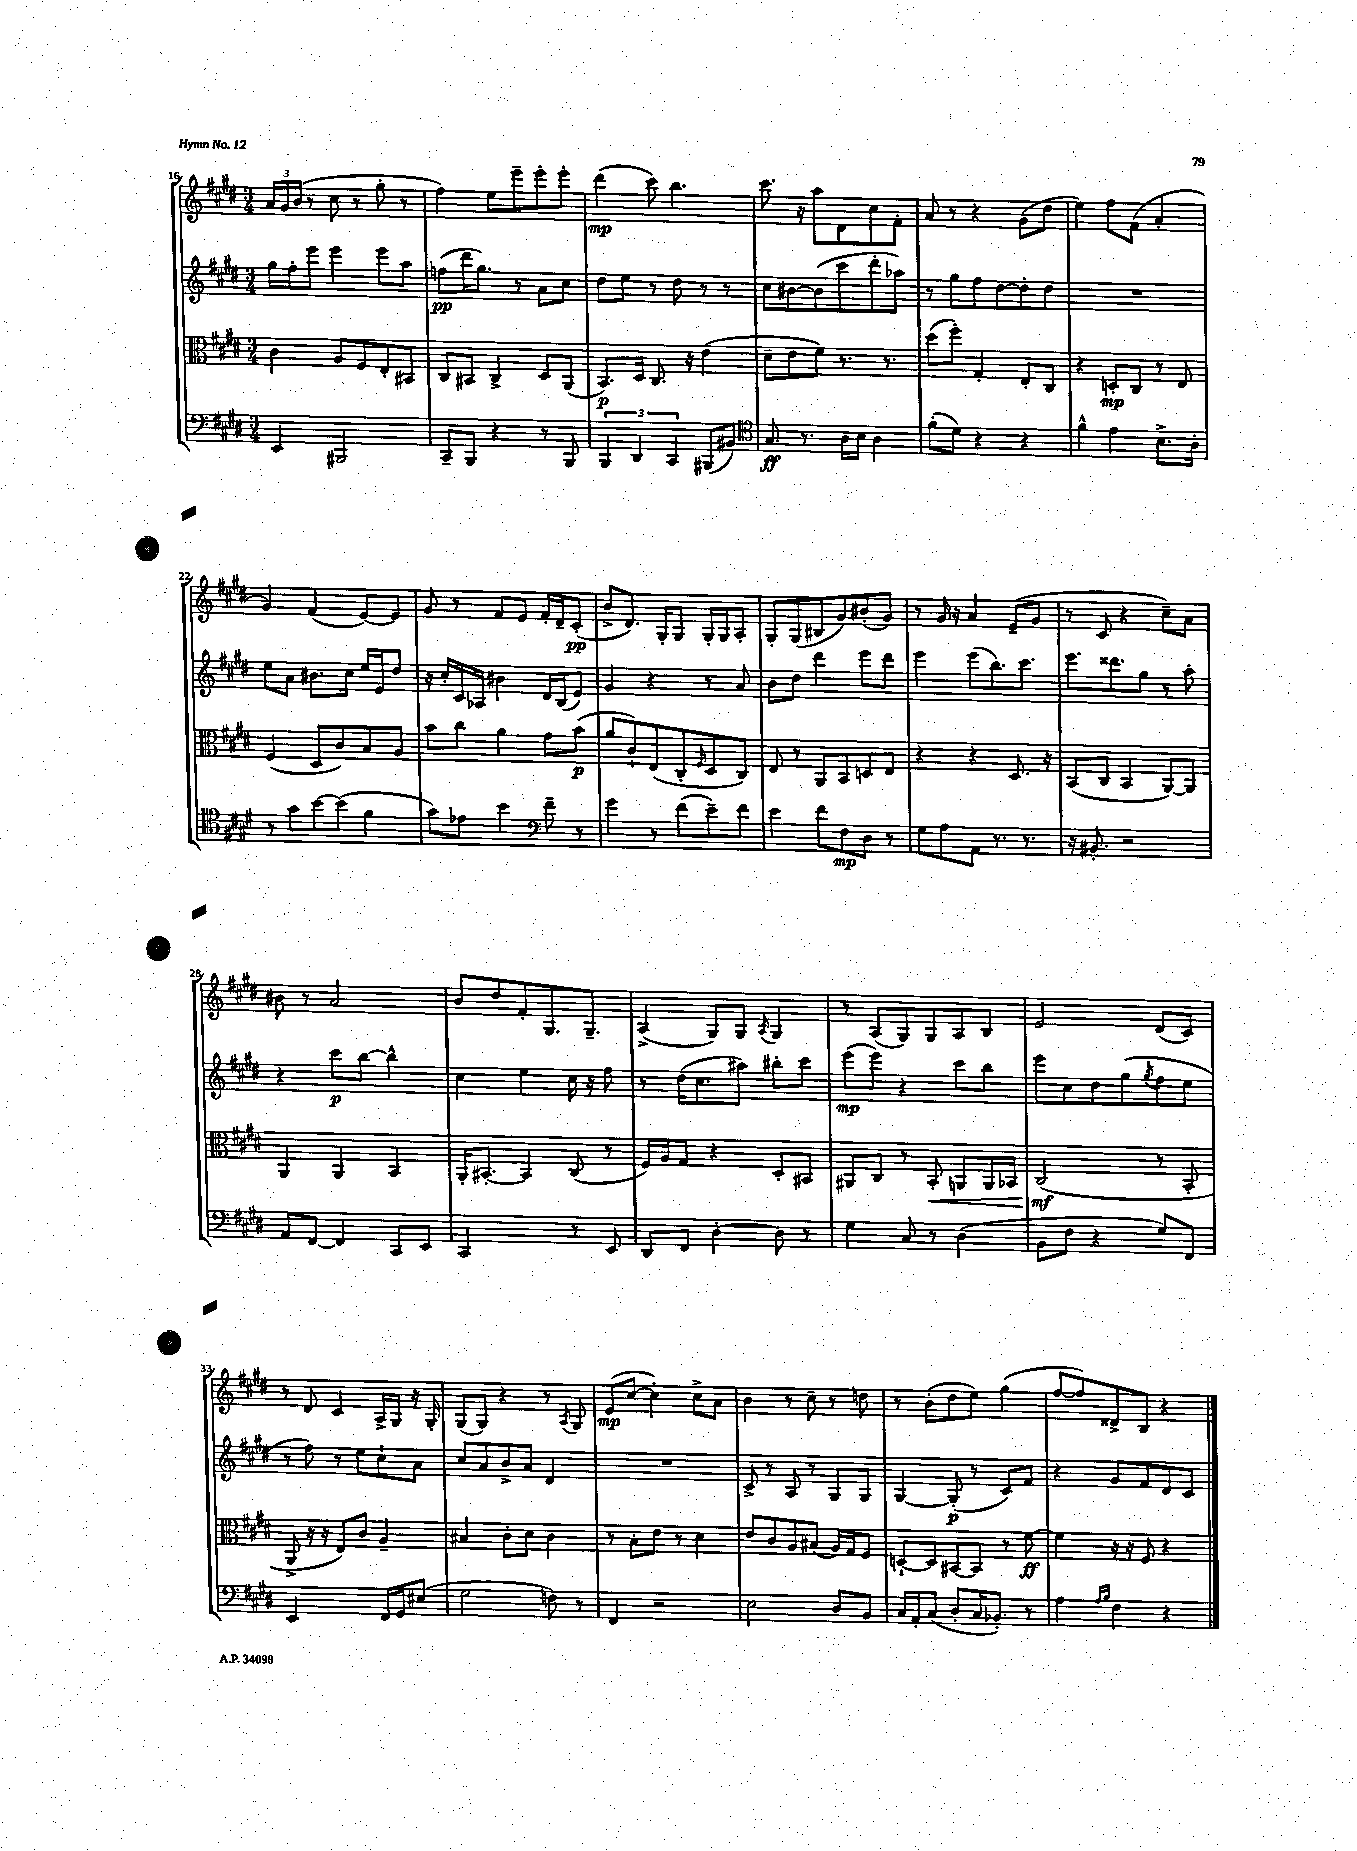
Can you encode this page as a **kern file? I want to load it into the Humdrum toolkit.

**kern	**dynam	**kern	**dynam	**kern	**dynam	**kern	**dynam
*part4	*part4	*part3	*part3	*part2	*part2	*part1	*part1
*staff4	*staff4	*staff3	*staff3	*staff2	*staff2	*staff1	*staff1
*clefF4	*	*clefC3	*	*clefG2	*	*clefG2	*
*k[f#c#g#d#]	*	*k[f#c#g#d#]	*	*k[f#c#g#d#]	*	*k[f#c#g#d#]	*
*M3/4	*	*M3/4	*	*M3/4	*	*M3/4	*
=16	=16	=16	=16	=16	=16	=16	=16
4EE/	.	4c#\	.	16gg#\LL	.	24a/LL	.
.	.	.	.	.	.	24g#/	.
.	.	.	.	16ff#'\J	.	.	.
.	.	.	.	.	.	(24b/JJ	.
.	.	.	.	8eee\J	.	8r	.
2BBB#X/	.	8A/L	.	4eee\	.	8cc#\	.
.	.	8F#/	.	.	.	8r	.
.	.	8E'/	.	8eee\L	.	8gg#'\	.
.	.	8BB#X/J	.	8aa\J	.	8r	.
=17	=17	=17	=17	=17	=17	=17	=17
8CC#~/L	.	8C#/L	.	(8ffn\L	pp	4ff#\)	.
8BBB/J	.	8BB#X/J	.	16ddd#\K	.	.	.
.	.	.	.	8.gg#\J)	.	.	.
4r	.	4C#^/	.	.	.	8ee\L	.
.	.	.	.	8r	.	8eee~\	.
8r	.	8D#/L	.	8a\L	.	8eee'\	.
8BBB/	.	(8AA/J	.	8cc#\J	.	8eee'\J	.
=18	=18	=18	=18	=18	=18	=18	=18
6BBB/	.	8.BB/L)	p	8dd#\L	.	(4ddd#\	mp
.	.	.	.	8ee\J	.	.	.
6DD#/	.	.	.	.	.	.	.
.	.	16D#/Jk	.	.	.	.	.
.	.	8.C#/	.	8r	.	8ccc#\)	.
6CC#/	.	.	.	.	.	.	.
.	.	.	.	8dd#\	.	4.bb\	.
.	.	16r	.	.	.	.	.
(8BBB#X/L	.	(4e\	.	8r	.	.	.
8BB#X/J)	.	.	.	8r	.	.	.
=19	=19	=19	=19	=19	=19	=19	=19
*clefC4	*	*	*	*	*	*	*
8.G#/	ff	8d#~\L	.	8cc#\L	.	8.ccc#\	.
.	.	8e\	.	[8b#X\	.	.	.
8.r	.	.	.	.	.	16r	.
.	.	8f#\J)	.	(8b#\]	.	8aa\L	.
16A\LL	.	8.r	.	8ccc#\	.	8d#\	.
16B\JJ	.	.	.	.	.	.	.
4A\	.	.	.	8ddd#'\	.	8cc#\	.
.	.	8.r	.	.	.	.	.
.	.	.	.	8aa-X\J)	.	8f#'\J	.
=20	=20	=20	=20	=20	=20	=20	=20
(8f#'\L	.	(8dd#\L	.	8r	.	8a/	.
8d#\J)	.	8ff#'\J)	.	8gg#\L	.	8r	.
4r	.	4G#'/	.	8ff#\	.	4r	.
.	.	.	.	[8dd#\	.	.	.
4r	.	8E'/L	.	8dd#'\]	.	(8g#\L	.
.	.	8C#/J	.	8dd#\J	.	8dd#\J	.
=21	=21	=21	=21	=21	=21	=21	=21
4f#^^\	.	4r	.	2.r	.	4ee\)	.
4e\	.	8Dn'/L	mp	.	.	8ff#\L	.
.	.	8C#/J	.	.	.	(8f#\J	.
8.B^\L	.	8r	.	.	.	4a'/	.
.	.	8E/	.	.	.	.	.
16A'\Jk	.	.	.	.	.	.	.
!!LO:LB:g=z
=22	=22	=22	=22	=22	=22	=22	=22
8r	.	(4F#/	.	8ee\L	.	4g#/)	.
8g#\L	.	.	.	8a\J	.	.	.
[8b\	.	8D#/L	.	8.b#X\L	.	(4f#/	.
(8b\J]	.	8c#/)	.	.	.	.	.
.	.	.	.	16cc#\Jk	.	.	.
4f#\	.	8B/	.	16ee/LL	.	[8e/L)	.
.	.	.	.	16e/J	.	.	.
.	.	8A/J	.	8dd#/J	.	8e/J]	.
=23	=23	=23	=23	=23	=23	=23	=23
8g#\L)	.	8b\L	.	16r	.	8g#/	.
.	.	.	.	16cc#'/LL	.	.	.
8e-X\J	.	8cc#\J	.	16c#/	.	8r	.
.	.	.	.	16A-X/JJ	.	.	.
4b\	.	4a\	.	4b#X\	.	8f#/L	.
.	.	.	.	.	.	8e/J	.
*clefF4	*	*	*	*	*	*	*
8f#~\	.	8g#\L	.	16d#/LL	.	16f#'/LL	.
.	.	.	.	(16B/J	.	16d#~/J	.
8r	.	(8b\J	p	8e/J)	.	(8c#'/J	pp
=24	=24	=24	=24	=24	=24	=24	=24
4g#\	.	8a/L	.	4g#/	.	8b^/L	.
.	.	8c#`/)	.	.	.	8.d#/J)	.
8r	.	(8E/	.	4r	.	.	.
.	.	.	.	.	.	16G#'/KL	.
(8f#\L	.	8C#'/	.	.	.	8G#/J	.
.	.	16qqF#/	.	.	.	.	.
8e~\)	.	8D#/	.	8r	.	16G#'/LL	.
.	.	.	.	.	.	16G#/J	.
8f#\J	.	8C#/J)	.	8a/	.	8A'/J	.
=25	=25	=25	=25	=25	=25	=25	=25
4e\	.	8E/	.	8b\L	.	8G#'/L	.
.	.	8r	.	8dd#\J	.	(8G#/	.
8f#\L	.	8AA/L	.	4ddd#\	.	8B#X/	.
8F#\	mp	8BB/	.	.	.	8g#/)	.
8D#\J	.	8Dn/	.	8eee\L	.	(8b#X'/	.
8r	.	8E/J	.	8ddd#\J	.	8g#/J)	.
=26	=26	=26	=26	=26	=26	=26	=26
8G#\L	.	4r	.	4eee\	.	8r	.
8A\	.	.	.	.	.	16g#/	.
.	.	.	.	.	.	16r	.
8AA\J	.	4r	.	(8eee\L	.	4a/	.
8.r	.	.	.	8.bb\)	.	.	.
.	.	8.D#/	.	.	.	(8e~/L	.
8.r	.	.	.	8.ccc#\J	.	.	.
.	.	.	.	.	.	8g#/J	.
.	.	16r	.	.	.	.	.
=27	=27	=27	=27	=27	=27	=27	=27
16r	.	(8BB/L	.	8.eee\L	.	8r	.
8.BB#X'/	.	.	.	.	.	.	.
.	.	8C#/J	.	.	.	8c#/	.
.	.	.	.	8.ddd##X\	.	.	.
2r	.	4BB/	.	.	.	4r	.
.	.	.	.	8gg#\J	.	.	.
.	.	[8AA/L)	.	8r	.	8cc#~\L)	.
.	.	8AA/J]	.	8aa'\	.	8a\J	.
!!LO:LB:g=z
=28	=28	=28	=28	=28	=28	=28	=28
8AA/L	.	4AA/	.	4r	.	8b#X\	.
[8FF#/J	.	.	.	.	.	8r	.
4FF#/]	.	4AA/	.	8ccc#\L	p	2a/	.
.	.	.	.	[8bb\J	.	.	.
8CC#/L	.	4BB/	.	4bb^^\]	.	.	.
8EE/J	.	.	.	.	.	.	.
=29	=29	=29	=29	=29	=29	=29	=29
2CC#/	.	16AA'/KL	.	4cc#\	.	8b/L	.
.	.	[8.BB#X'/J	.	.	.	.	.
.	.	.	.	.	.	8dd#/	.
.	.	4BB#/]	.	4ee\	.	8f#'/	.
.	.	.	.	.	.	8.G#/	.
8r	.	(8C#/	.	16cc#\	.	.	.
.	.	.	.	16r	.	8.G#~/J	.
8EE/	.	8r	.	8ff#\	.	.	.
=30	=30	=30	=30	=30	=30	=30	=30
8DD#/L	.	16F#/LL)	.	8r	.	(4A^/	.
.	.	16A/J	.	.	.	.	.
8FF#/J	.	8G#/J	.	(16dd#\KL	.	.	.
.	.	.	.	8.cc#\	.	.	.
[4D#'\	.	4r	.	.	.	8G#/L)	.
.	.	.	.	8aa#X\J)	.	8G#/J	.
.	.	.	.	.	.	8qA/	.
8D#\]	.	8D#'/L	.	8bb#X'\L	.	4G#/	.
8r	.	8BB#X/J	.	8ccc#\J	.	.	.
=31	=31	=31	=31	=31	=31	=31	=31
4G#\	.	8AA#X/L	.	(8eee\L	mp	8r	.
.	.	8C#/J	.	8eee\J)	.	(8A/L	.
8C#/	.	8r	.	4r	.	8G#/)	.
!	!	!	!LO:HP:b	!	!	!	!
8r	.	8BB'/	<	.	.	8G#/	.
(4D#\	.	8AAn/L	.	8ccc#\L	.	8A/	.
.	.	16AA/L	.	8bb\J	.	8B/J	.
.	.	16BB-X/JJ	.	.	.	.	.
=32	=32	=32	=32	=32	=32	=32	=32
8BB\L	.	(2C#/	mf	8eee\L	.	2e/	.
8F#\J	.	.	.	8cc#\	.	.	.
4r	.	.	.	8dd#\	.	.	.
.	.	.	.	(8gg#\	.	.	.
.	.	.	.	8qgg#/	.	.	.
8G#/L)	.	8r	[	8ff#\	.	(8d#/L	.
8FF#/J	.	8BB'/	.	8ee\J	.	8c#/J)	.
!!LO:LB:g=z
=33	=33	=33	=33	=33	=33	=33	=33
2EE/	.	8AA^/	.	8r	.	8r	.
.	.	16r	.	8ff#\)	.	8d#/	.
.	.	16r	.	.	.	.	.
.	.	8E/L)	.	8r	.	4c#/	.
.	.	8c#/J	.	8ee\L	.	.	.
16FF#/LL	.	4A~/	.	8cc#`\	.	16A^/LL	.
16GG#/J	.	.	.	.	.	16G#/JJ	.
(8E#X/J	.	.	.	8a\J	.	16r	.
.	.	.	.	.	.	16G#'/	.
=34	=34	=34	=34	=34	=34	=34	=34
2G#\	.	4B#X/	.	8cc#/L	.	(8G#/L	.
.	.	.	.	8a/	.	8G#/J)	.
.	.	8c#'\L	.	8b^/	.	4r	.
.	.	8d#\J	.	8a/J	.	.	.
8Fn\)	.	4c#\	.	4d#/	.	8r	.
.	.	.	.	.	.	8qA/	.
8r	.	.	.	.	.	8G#/	.
=35	=35	=35	=35	=35	=35	=35	=35
4FF#/	.	8r	.	2.r	.	(8e/L	mp
.	.	8B'\L	.	.	.	[8cc#/J	.
2r	.	8e\J	.	.	.	4cc#'\])	.
.	.	8r	.	.	.	.	.
.	.	4d#\	.	.	.	8cc#^\L	.
.	.	.	.	.	.	8a\J	.
=36	=36	=36	=36	=36	=36	=36	=36
2E\	.	8e/L	.	8c#^/	.	4b\	.
.	.	8c#/	.	8r	.	.	.
.	.	8A/	.	8A/	.	8r	.
.	.	(8B#X/J	.	8r	.	8cc#~\	.
8D#/L	.	16A/LL)	.	8G#/L	.	8r	.
.	.	16G#/J	.	.	.	.	.
8BB/J	.	8F#/J	.	8G#/J	.	8ddn\	.
=37	=37	=37	=37	=37	=37	=37	=37
16C#/LL	.	[8Dn`/L	.	[4G#/	.	8r	.
16AA'/J	.	.	.	.	.	.	.
(8C#/J	.	8D/]	.	.	.	(8b'\L	.
8D#'/L	.	[8BB#X/	.	(8G#'/]	p	8dd#\	.
16C#/K	.	8BB#/J]	.	8r	.	8ee\J)	.
8.BB-X'/J)	.	.	.	.	.	.	.
.	.	8r	.	8c#/L)	.	(4gg#\	.
8r	.	[8f#\	ff	8f#/J	.	.	.
=38	=38	=38	=38	=38	=38	=38	=38
4A\	.	4f#\]	.	4r	.	[8ff#/L	.
.	.	.	.	.	.	8ff#/])	.
16qqA/LL	.	.	.	.	.	.	.
16qqB/JJ	.	.	.	.	.	.	.
4F#\	.	16r	.	8g#/L	.	8d##X^/	.
.	.	16r	.	.	.	.	.
.	.	8F#/	.	8f#/	.	8B/J	.
4r	.	4r	.	8d#/	.	4r	.
.	.	.	.	8c#/J	.	.	.
==	==	==	==	==	==	==	==
*-	*-	*-	*-	*-	*-	*-	*-
